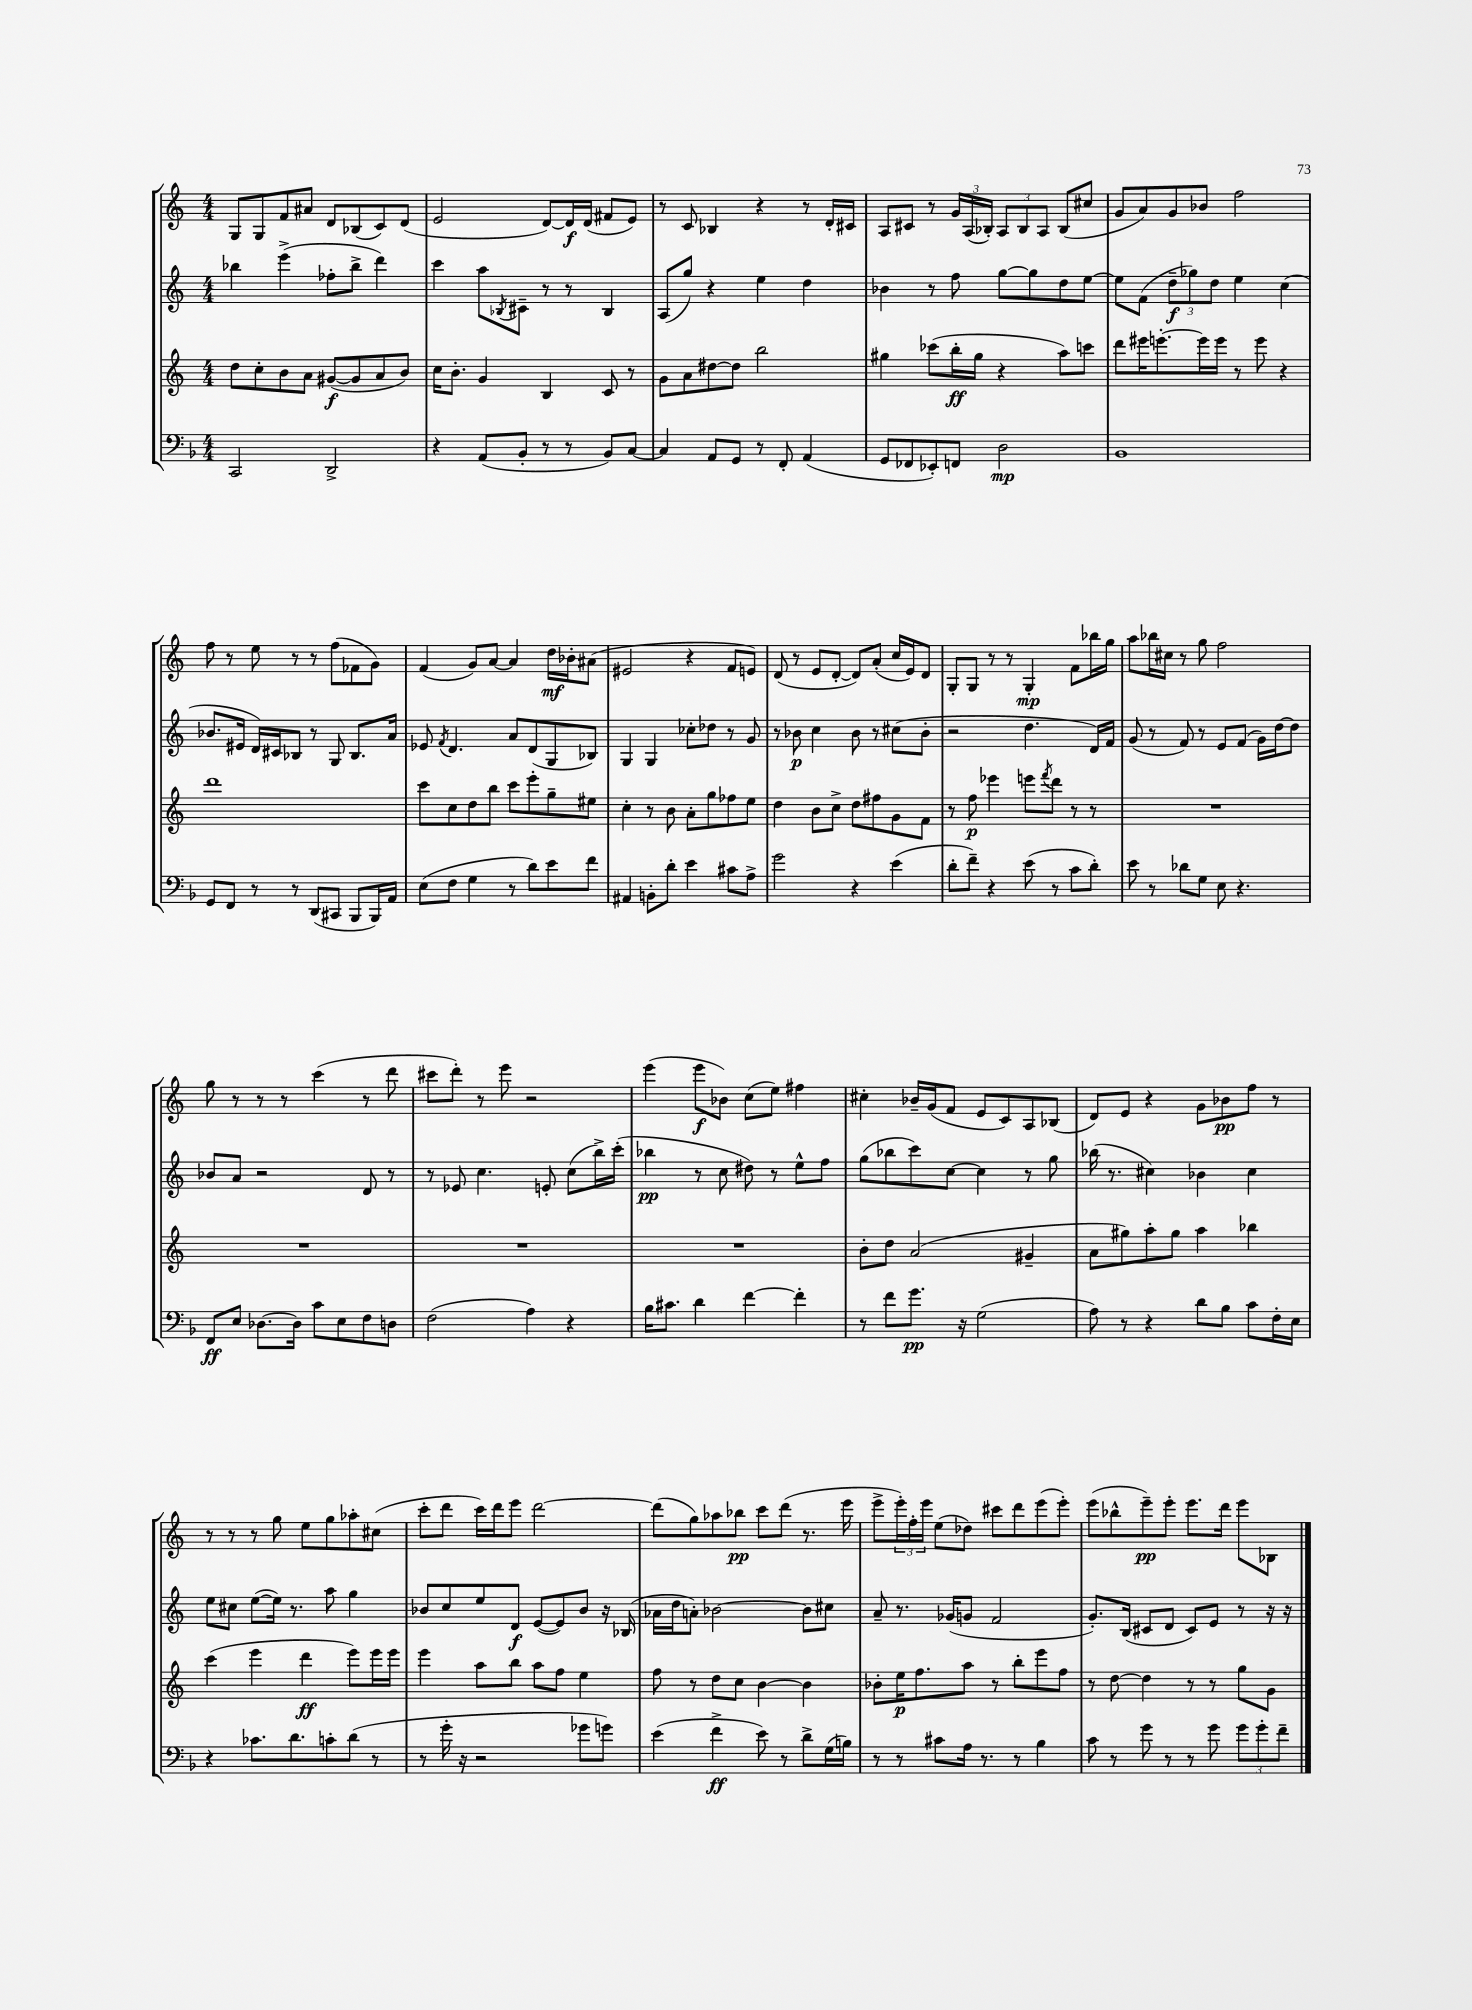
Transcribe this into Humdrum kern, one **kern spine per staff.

**kern	**dynam	**kern	**dynam	**kern	**dynam	**kern	**dynam
*part4	*part4	*part3	*part3	*part2	*part2	*part1	*part1
*staff4	*staff4	*staff3	*staff3	*staff2	*staff2	*staff1	*staff1
*clefF4	*	*clefG2	*	*clefG2	*	*clefG2	*
*k[b-]	*	*k[]	*	*k[]	*	*k[]	*
*M4/4	*	*M4/4	*	*M4/4	*	*M4/4	*
=6	=6	=6	=6	=6	=6	=6	=6
2CC/	.	8dd\L	.	4bb-X\	.	8G/L	.
.	.	8cc'\	.	.	.	8G/	.
.	.	8b\	.	(4eee^\	.	8f/	.
.	.	8a\J	.	.	.	8a#X/J	.
2DD^/	.	([8g#X/L	f	8ff-X'\L	.	8d/L	.
.	.	8g#/]	.	8bb-^\J	.	(8B-X/	.
.	.	8a/	.	4ddd\)	.	8c/)	.
.	.	8b/J)	.	.	.	(8d/J	.
=7	=7	=7	=7	=7	=7	=7	=7
4r	.	16cc\KL	.	4ccc\	.	2e/	.
.	.	8.b'\J	.	.	.	.	.
(8AA/L	.	4g/	.	8aa\L	.	.	.
.	.	.	.	8qB-X/	.	.	.
8BB-'/J	.	.	.	8c#X~\J	.	.	.
8r	.	4B/	.	8r	.	[8d/L)	.
8r	.	.	.	8r	.	16d/L]	f
.	.	.	.	.	.	(16d/JJ	.
8BB-/L)	.	8c/	.	4B-/	.	8f#X/L	.
[8C/J	.	8r	.	.	.	8e/J)	.
=8	=8	=8	=8	=8	=8	=8	=8
4C/]	.	8g\L	.	(8A/L	.	8r	.
.	.	8a\	.	8gg/J)	.	8c/	.
8AA/L	.	[8dd#X\	.	4r	.	4B-X/	.
8GG/J	.	8dd#\J]	.	.	.	.	.
8r	.	2bb\	.	4ee\	.	4r	.
8FF'/	.	.	.	.	.	.	.
(4AA/	.	.	.	4dd\	.	8r	.
.	.	.	.	.	.	16d'/LL	.
.	.	.	.	.	.	16c#X/JJ	.
=9	=9	=9	=9	=9	=9	=9	=9
8GG/L	.	4gg#X\	.	4b-X\	.	8A/L	.
8FF-X/	.	.	.	.	.	8c#X/J	.
8EE-X'/)	.	(8ccc-X\L	.	8r	.	8r	.
8FFn/J	.	16bb'\L	ff	8ff\	.	24g/LL	.
.	.	.	.	.	.	(24A/	.
.	.	16gg#\JJ	.	.	.	.	.
.	.	.	.	.	.	24B-X'/JJ)	.
2D\	mp	4r	.	[8gg\L	.	12A/L	.
.	.	.	.	.	.	12B-/	.
.	.	.	.	8gg\]	.	.	.
.	.	.	.	.	.	12A/J	.
.	.	8aa\L)	.	8dd\	.	(8B-/L	.
.	.	8cccn\J	.	[8ee\J	.	8cc#X/J	.
=10	=10	=10	=10	=10	=10	=10	=10
1BB-	.	8ddd\L	.	8ee\L]	.	8g/L	.
.	.	16eee#X\K	.	(8f\J	.	8a/)	.
.	.	[8.eeen'\	.	.	.	.	.
.	.	.	.	12dd~\L	f	8g/	.
.	.	.	.	12gg-X\)	.	.	.
.	.	16eee\L]	.	.	.	8b-X/J	.
.	.	.	.	12dd\J	.	.	.
.	.	16eee\JJ	.	.	.	.	.
.	.	8r	.	4ee\	.	2ff\	.
.	.	8eee\	.	.	.	.	.
.	.	4r	.	(4cc\	.	.	.
!!LO:LB:g=z
=11	=11	=11	=11	=11	=11	=11	=11
8GG/L	.	1ddd	.	8.b-X/L	.	8ff\	.
8FF/J	.	.	.	.	.	8r	.
.	.	.	.	16e#X/Jk	.	.	.
8r	.	.	.	16d/LL)	.	8ee\	.
.	.	.	.	16c#X/J	.	.	.
8r	.	.	.	8B-X/J	.	8r	.
(8DD/L	.	.	.	8r	.	8r	.
8CC#X/J	.	.	.	8G/	.	(8ff\L	.
8BBB-/L	.	.	.	8.B-/L	.	8f-X\	.
16BBB-/L)	.	.	.	.	.	8g\J)	.
16AA/JJ	.	.	.	16a/Jk	.	.	.
=12	=12	=12	=12	=12	=12	=12	=12
(8E\L	.	8ccc\L	.	8e-X/	.	(4f/	.
.	.	.	.	8qf/	.	.	.
8F\J	.	8cc\	.	4.d/	.	.	.
4G\	.	8dd\	.	.	.	8g/L)	.
.	.	8bb\J	.	.	.	[8a/J	.
8r	.	8ccc\L	.	8a/L	.	4a/]	.
8d\L)	.	8eee'\	.	(8d/	.	.	.
8e\	.	8gg~\	.	8G/	.	16dd\LL	mf
.	.	.	.	.	.	16b-X'\J	.
8f\J	.	8ee#X\J	.	8B-X/J)	.	(8a#X\J	.
=13	=13	=13	=13	=13	=13	=13	=13
4AA#X/	.	4cc'\	.	4G/	.	2e#X/	.
8BBn'\L	.	8r	.	4G/	.	.	.
8d'\J	.	8b\	.	.	.	.	.
4e\	.	8a'\L	.	8cc-X'\L	.	4r	.
.	.	8gg\	.	8dd-X\J	.	.	.
8c#X\L	.	8ff-X\	.	8r	.	8f/L	.
8A^\J	.	8ee\J	.	8g/	.	8en/J)	.
=14	=14	=14	=14	=14	=14	=14	=14
2g\	.	4dd\	.	8r	.	(8d/	.
.	.	.	.	8b-X\	p	8r	.
.	.	8b\L	.	4cc\	.	8e/L	.
.	.	8cc^\J	.	.	.	[8d'/J	.
4r	.	8dd\L	.	8b-\	.	8d/L])	.
.	.	8ff#X\	.	8r	.	(8a'/J	.
(4e\	.	8g\	.	(8cc#X\L	.	16cc/LL	.
.	.	.	.	.	.	16e/J)	.
.	.	8f\J	.	8b-'\J	.	8d/J	.
=15	=15	=15	=15	=15	=15	=15	=15
8d'\L	.	8r	.	2r	.	8G'/L	.
8f~\J)	.	8ff\	p	.	.	8G/J	.
4r	.	4eee-X\	.	.	.	8r	.
.	.	.	.	.	.	8r	.
(8e\	.	8eeen\L	.	4.dd\	.	4G'/	mp
.	.	8qfff/	.	.	.	.	.
8r	.	8ddd\J	.	.	.	.	.
8c\L	.	8r	.	.	.	8f\L	.
8d'\J)	.	8r	.	16d/LL)	.	16bb-X\L	.
.	.	.	.	16f/JJ	.	16gg\JJ	.
=16	=16	=16	=16	=16	=16	=16	=16
8e\	.	1r	.	(8g/	.	8aa\L	.
8r	.	.	.	8r	.	16bb-X\L	.
.	.	.	.	.	.	16cc#X\JJ	.
8d-X\L	.	.	.	8f/)	.	8r	.
8G\J	.	.	.	8r	.	8gg\	.
8E\	.	.	.	8e/L	.	2ff\	.
4.r	.	.	.	(8f/J	.	.	.
.	.	.	.	16g\LL)	.	.	.
.	.	.	.	[16dd\J	.	.	.
.	.	.	.	8dd\J]	.	.	.
!!LO:LB:g=z
=17	=17	=17	=17	=17	=17	=17	=17
8FF/L	ff	1r	.	8b-X/L	.	8gg\	.
8E/J	.	.	.	8a/J	.	8r	.
[8.D-X\L	.	.	.	2r	.	8r	.
.	.	.	.	.	.	8r	.
16D-\Jk]	.	.	.	.	.	.	.
8c\L	.	.	.	.	.	(4ccc\	.
8E\	.	.	.	.	.	.	.
8F\	.	.	.	8d/	.	8r	.
8Dn\J	.	.	.	8r	.	8ddd\	.
=18	=18	=18	=18	=18	=18	=18	=18
(2F\	.	1r	.	8r	.	8ccc#X\L	.
.	.	.	.	8e-X/	.	8ddd'\J)	.
.	.	.	.	4.cc\	.	8r	.
.	.	.	.	.	.	8eee\	.
4A\)	.	.	.	.	.	2r	.
.	.	.	.	8en'/	.	.	.
4r	.	.	.	(8cc\L	.	.	.
.	.	.	.	16bb^\L)	.	.	.
.	.	.	.	(16ccc'\JJ	.	.	.
=19	=19	=19	=19	=19	=19	=19	=19
16B-\KL	.	1r	.	4bb-X\	pp	(4eee\	.
8.c#X\J	.	.	.	.	.	.	.
4d\	.	.	.	8r	.	8eee\L	f
.	.	.	.	8cc\	.	8b-X\J)	.
[4f\	.	.	.	8dd#X\)	.	(8cc\L	.
.	.	.	.	8r	.	8ee\J)	.
4f'\]	.	.	.	8ee^^\L	.	4ff#X\	.
.	.	.	.	8ff\J	.	.	.
=20	=20	=20	=20	=20	=20	=20	=20
8r	.	8b'\L	.	(8gg\L	.	4cc#X'\	.
8f\L	.	8dd\J	.	8bb-X\	.	.	.
8.g\J	pp	(2a/	.	8ccc\)	.	16b-X~/LL	.
.	.	.	.	.	.	(16g/J	.
.	.	.	.	[8cc\J	.	8f/J	.
16r	.	.	.	.	.	.	.
(2G\	.	.	.	4cc\]	.	8e/L	.
.	.	.	.	.	.	8c/)	.
.	.	4g#X~/	.	8r	.	8A/	.
.	.	.	.	8gg\	.	(8B-X/J	.
=21	=21	=21	=21	=21	=21	=21	=21
8A\)	.	8a\L	.	(16bb-X\	.	8d/L)	.
.	.	.	.	8.r	.	.	.
8r	.	8gg#X\)	.	.	.	8e/J	.
4r	.	8aa'\	.	4cc#X\)	.	4r	.
.	.	8gg#\J	.	.	.	.	.
8d\L	.	4aa\	.	4b-X\	.	8g\L	.
8B-\J	.	.	.	.	.	8b-X\	pp
8c\L	.	4bb-X\	.	4cc#\	.	8ff\J	.
16F'\L	.	.	.	.	.	8r	.
16E\JJ	.	.	.	.	.	.	.
!!LO:LB:g=z
=22	=22	=22	=22	=22	=22	=22	=22
4r	.	(4ccc\	.	8ee\L	.	8r	.
.	.	.	.	8cc#X\J	.	8r	.
8.c-X\L	.	4eee\	.	([8ee\L	.	8r	.
.	.	.	.	16ee\Jk])	.	8gg\	.
8.d\	.	.	.	8.r	.	.	.
.	.	4ddd\	ff	.	.	8ee\L	.
8cn'\	.	.	.	8aa\	.	8gg\	.
(8d\J	.	8eee\L)	.	4gg\	.	8aa-X'\	.
8r	.	16eee\L	.	.	.	(8cc#X\J	.
.	.	16eee\JJ	.	.	.	.	.
=23	=23	=23	=23	=23	=23	=23	=23
8r	.	4eee\	.	8b-X/L	.	8ccc'\L	.
16g'\	.	.	.	8cc/	.	8ddd\J	.
16r	.	.	.	.	.	.	.
2r	.	8aa\L	.	8ee/	.	16ccc\LL)	.
.	.	.	.	.	.	16ddd\J	.
.	.	8bb\J	.	8d/J	f	8eee\J	.
.	.	8aa\L	.	([8e/L	.	[2ddd\	.
.	.	8ff\J	.	8e/])	.	.	.
8g-X\L	.	4ee\	.	8b-/J	.	.	.
8gn\J)	.	.	.	16r	.	.	.
.	.	.	.	(16B-X/	.	.	.
=24	=24	=24	=24	=24	=24	=24	=24
(4e\	.	8ff\	.	16a-X\LL	.	(8ddd\L]	.
.	.	.	.	16dd\J	.	.	.
.	.	8r	.	8an'\J)	.	8gg\)	.
4f^\	ff	8dd\L	.	[2b-X\	.	8aa-X\	.
.	.	8cc\J	.	.	.	8bb-X\J	pp
8e\)	.	[4b\	.	.	.	8ccc\L	.
8r	.	.	.	.	.	(8ddd\J	.
8d^\L	.	4b\]	.	8b-\L]	.	8.r	.
(16G\L	.	.	.	8cc#X\J	.	.	.
16Bn\JJ)	.	.	.	.	.	16eee\	.
=25	=25	=25	=25	=25	=25	=25	=25
8r	.	8b-X'\L	.	8a~/	.	8eee^\L	.
8r	.	16ee\K	p	8.r	.	24eee'\L)	.
.	.	.	.	.	.	24ff'\	.
.	.	8.ff\	.	.	.	.	.
.	.	.	.	.	.	24eee\JJ	.
8c#X\L	.	.	.	.	.	(8ee\L	.
.	.	.	.	(16g-X/KL	.	.	.
16A\Jk	.	8aa\J	.	8gn/J	.	8dd-X\J)	.
8.r	.	.	.	.	.	.	.
.	.	8r	.	2f/	.	8ccc#X\L	.
8r	.	8bb'\L	.	.	.	8ddd\	.
4B-\	.	8eee\	.	.	.	(8eee\	.
.	.	8ff\J	.	.	.	8eee'\J)	.
=26	=26	=26	=26	=26	=26	=26	=26
8c\	.	8r	.	8.g'/L)	.	(8eee\L	.
8r	.	[8dd\	.	.	.	8bb-X^^\	.
.	.	.	.	(16B/Jk	.	.	.
8g\	.	4dd\]	.	8c#X/L	.	8eee~\)	pp
8r	.	.	.	8d/J	.	8eee'\J	.
8r	.	8r	.	8c#/L)	.	8.eee\L	.
8g\	.	8r	.	8e/J	.	.	.
.	.	.	.	.	.	16ddd\Jk	.
12g\L	.	8gg\L	.	8r	.	8eee\L	.
12g'\	.	.	.	.	.	.	.
.	.	8g\J	.	16r	.	8B-X\J	.
12f~\J	.	.	.	.	.	.	.
.	.	.	.	16r	.	.	.
==	==	==	==	==	==	==	==
*-	*-	*-	*-	*-	*-	*-	*-
